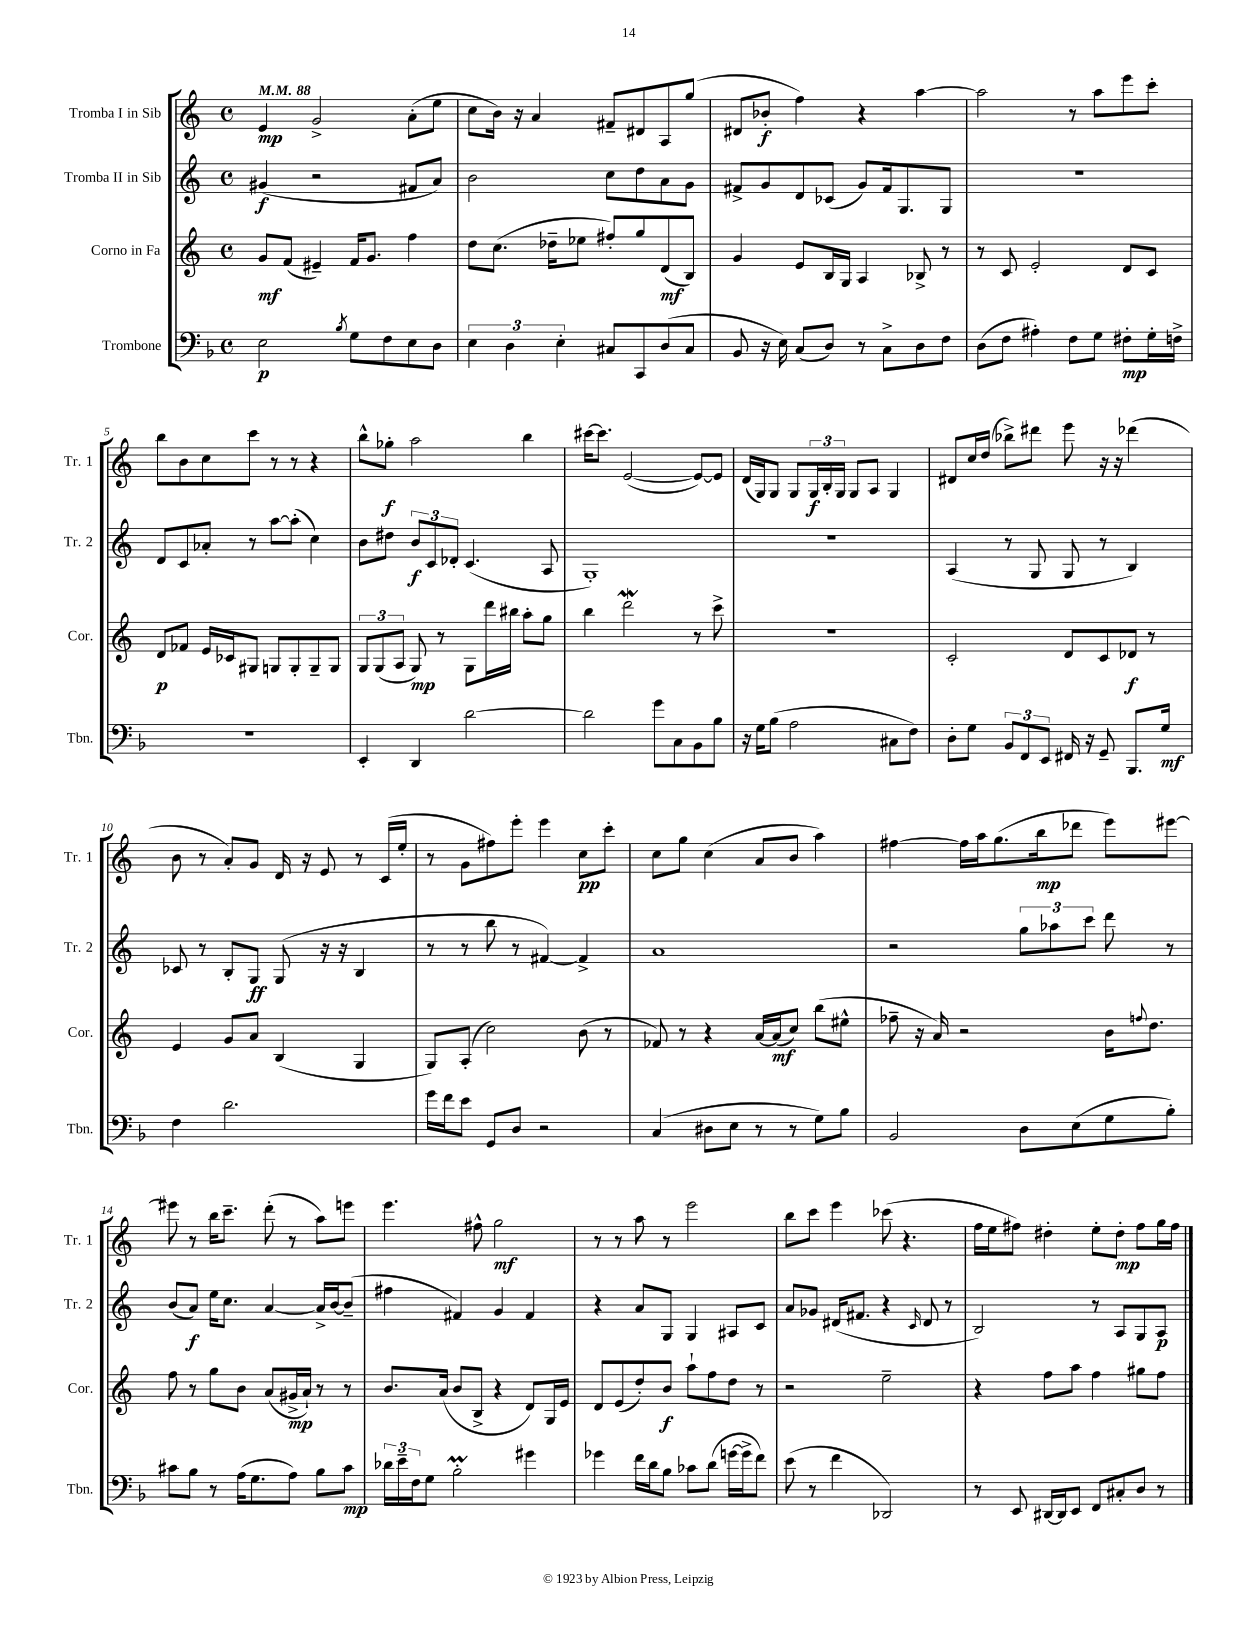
<<
\new StaffGroup <<
\new Staff = "s0" \with { instrumentName = "Tromba I in Sib" shortInstrumentName = "Tr. 1" } {
    \clef treble \key c \major \defaultTimeSignature \time 4/4 \tempo 4 = 88
    e'4\mp g'2-> a'8-.( e''8 |
    c''8 b'16) r16 a'4 fis'8-- dis'8 a8 g''8( |
    dis'8 bes'8-.\f f''4) r4 a''4~ |
    a''2 r8 a''8 e'''8 c'''8-. |
    b''8 b'8 c''8 c'''8 r8 r8 r4 |
    b''8-^ ges''8-.\f a''2 b''4 |
    cis'''16~ cis'''8. e'2~( e'8~) e'8 |
    d'16( g16) g8 g8 \tuplet 3/2 { g16\f b16-. g16 } g8 a8 g4 |
    dis'8 c''16 d''16( bes''8->) dis'''8 e'''8 r16 r16 des'''4( |
    b'8 r8 a'8-.) g'8 d'16 r16 e'8 r8 c'16( e''16-. |
    r8 g'8 fis''8) e'''8-. e'''4 c''8\pp c'''8-. |
    c''8 g''8 c''4( a'8 b'8 a''4) |
    fis''4~ fis''16 a''16 g''8.( b''16\mp des'''8 e'''8) eis'''8~ |
    eis'''8 r8 b''16 c'''8.-- d'''8-.( r8 a''8) e'''8 |
    e'''4. fis''8-^ g''2\mf |
    r8 r8 a''8 r8 e'''2 |
    b''8 c'''8 e'''4 ces'''8( r4. |
    f''16 e''16 fis''8) dis''4-. e''8-. dis''8-.\mp fis''8 g''16 fis''16 \bar "|." |
}
\new Staff = "s1" \with { instrumentName = "Tromba II in Sib" shortInstrumentName = "Tr. 2" } {
    \clef treble \key c \major \defaultTimeSignature \time 4/4
    gis'4\f( r2 fis'8 a'8) |
    b'2 c''8 d''8 a'8 g'8 |
    fis'8-> g'8 d'8 ces'8( g'8) fis'16 g8. g8 |
    r1 |
    d'8 c'8 aes'8-. r8 a''8~ a''8-.( c''4) |
    b'8 dis''8 \tuplet 3/2 { b'8\f c'8 des'8-. } c'4.( a8 |
    g1-.) |
    R1 |
    a4( r8 g8 g8 r8 b4) |
    ces'8 r8 b8-. g8\ff g8( r16 r16 b4 |
    r8 r8 b''8 r8 fis'4~) fis'4-> |
    a'1 |
    r2 \tuplet 3/2 { g''8 aes''8 c'''8 } d'''8 r8 |
    b'8( a'8\f) e''16 c''8. a'4~ a'16-> b'16~ b'8--( |
    fis''4 fis'4) g'4 fis'4 |
    r4 a'8 g8 g4 ais8 c'8 |
    a'8 ges'8 dis'16( fis'8. r4 \grace { c'16 } dis'8 r8 |
    b2) r8 a8 g8 a8\p \bar "|." |
}
\new Staff = "s2" \with { instrumentName = "Corno in Fa" shortInstrumentName = "Cor." } {
    \clef treble \key c \major \defaultTimeSignature \time 4/4
    g'8\mf f'8( eis'4--) f'16 g'8. f''4 |
    d''8 c''8.( des''16-- ees''8 fis''8-.) g''8 d'8\mf( b8) |
    g'4 e'8 b16 g16 a4 bes8-> r8 |
    r8 c'8 e'2-. d'8 c'8 |
    d'8\p fes'8 e'16 ces'16 gis8 g8 g8-. g8-- g8 |
    \tuplet 3/2 { g8 g8( a8 } g8\mp) r8 g8 d'''16 bis''16 a''8-. g''8 |
    b''4 d'''2\mordent r8 c'''8-> |
    R1 |
    c'2-. d'8 c'8 des'8\f r8 |
    e'4 g'8 a'8 b4( g4 |
    g8) a8-.( c''2) b'8( r8 |
    fes'8) r8 r4 a'16~ a'16\mf( c''8) b''8( eis''8-^ |
    fes''8-- r16 a'16) r2 b'16 \appoggiatura { f''8 } d''8. |
    f''8 r8 g''8 b'8 a'8( gis'16->\mp a'16-!) r8 r8 |
    b'8. a'16( b'8 b8-> r4 d'8) g16 e'16 |
    d'8 e'8( d''8-.) b'8\f a''8-! f''8 d''8 r8 |
    r2 e''2-- |
    r4 f''8 a''8 f''4 gis''8 f''8 \bar "|." |
}
\new Staff = "s3" \with { instrumentName = "Trombone" shortInstrumentName = "Tbn." } {
    \clef bass \key f \major \defaultTimeSignature \time 4/4
    e2\p \acciaccatura { bes8 } g8 f8 e8 d8 |
    \tuplet 3/2 { e4 d4 e4-. } cis8 c,8 d8( cis8 |
    bes,8 r16 e16) c8( d8) r8 c8-> d8 f8 |
    d8( f8 ais4-.) f8 g8 fis8-.\mp g16-. f16-> |
    R1 |
    e,4-. d,4 d'2~ |
    d'2 g'8 c8 bes,8 bes8 |
    r16 g16 bes8( a2 cis8 f8) |
    d8-. g8 \tuplet 3/2 { bes,8 f,8 e,8 } fis,16 r16 g,8-- bes,,8. g16\mf |
    f4 d'2. |
    g'16 f'16 e'8 g,8 d8 r2 |
    c4( dis8 e8 r8 r8 g8) bes8 |
    bes,2 d8 e8( g8 bes8-.) |
    cis'8 bes8 r8 a16( g8. a8) bes8 cis'8\mp |
    \tuplet 3/2 { des'16 e'16-- f16 } g8 bes2-.\prall gis'4 |
    ges'4 f'16 d'16 bes8 ces'8 d'8( g'16~ g'16-> f'8) |
    e'8( r8 f'4 des,2) |
    r8 e,8 dis,16~ dis,16 e,8 f,8 cis8-. d8 r8 \bar "|." |
}
>>
>>
